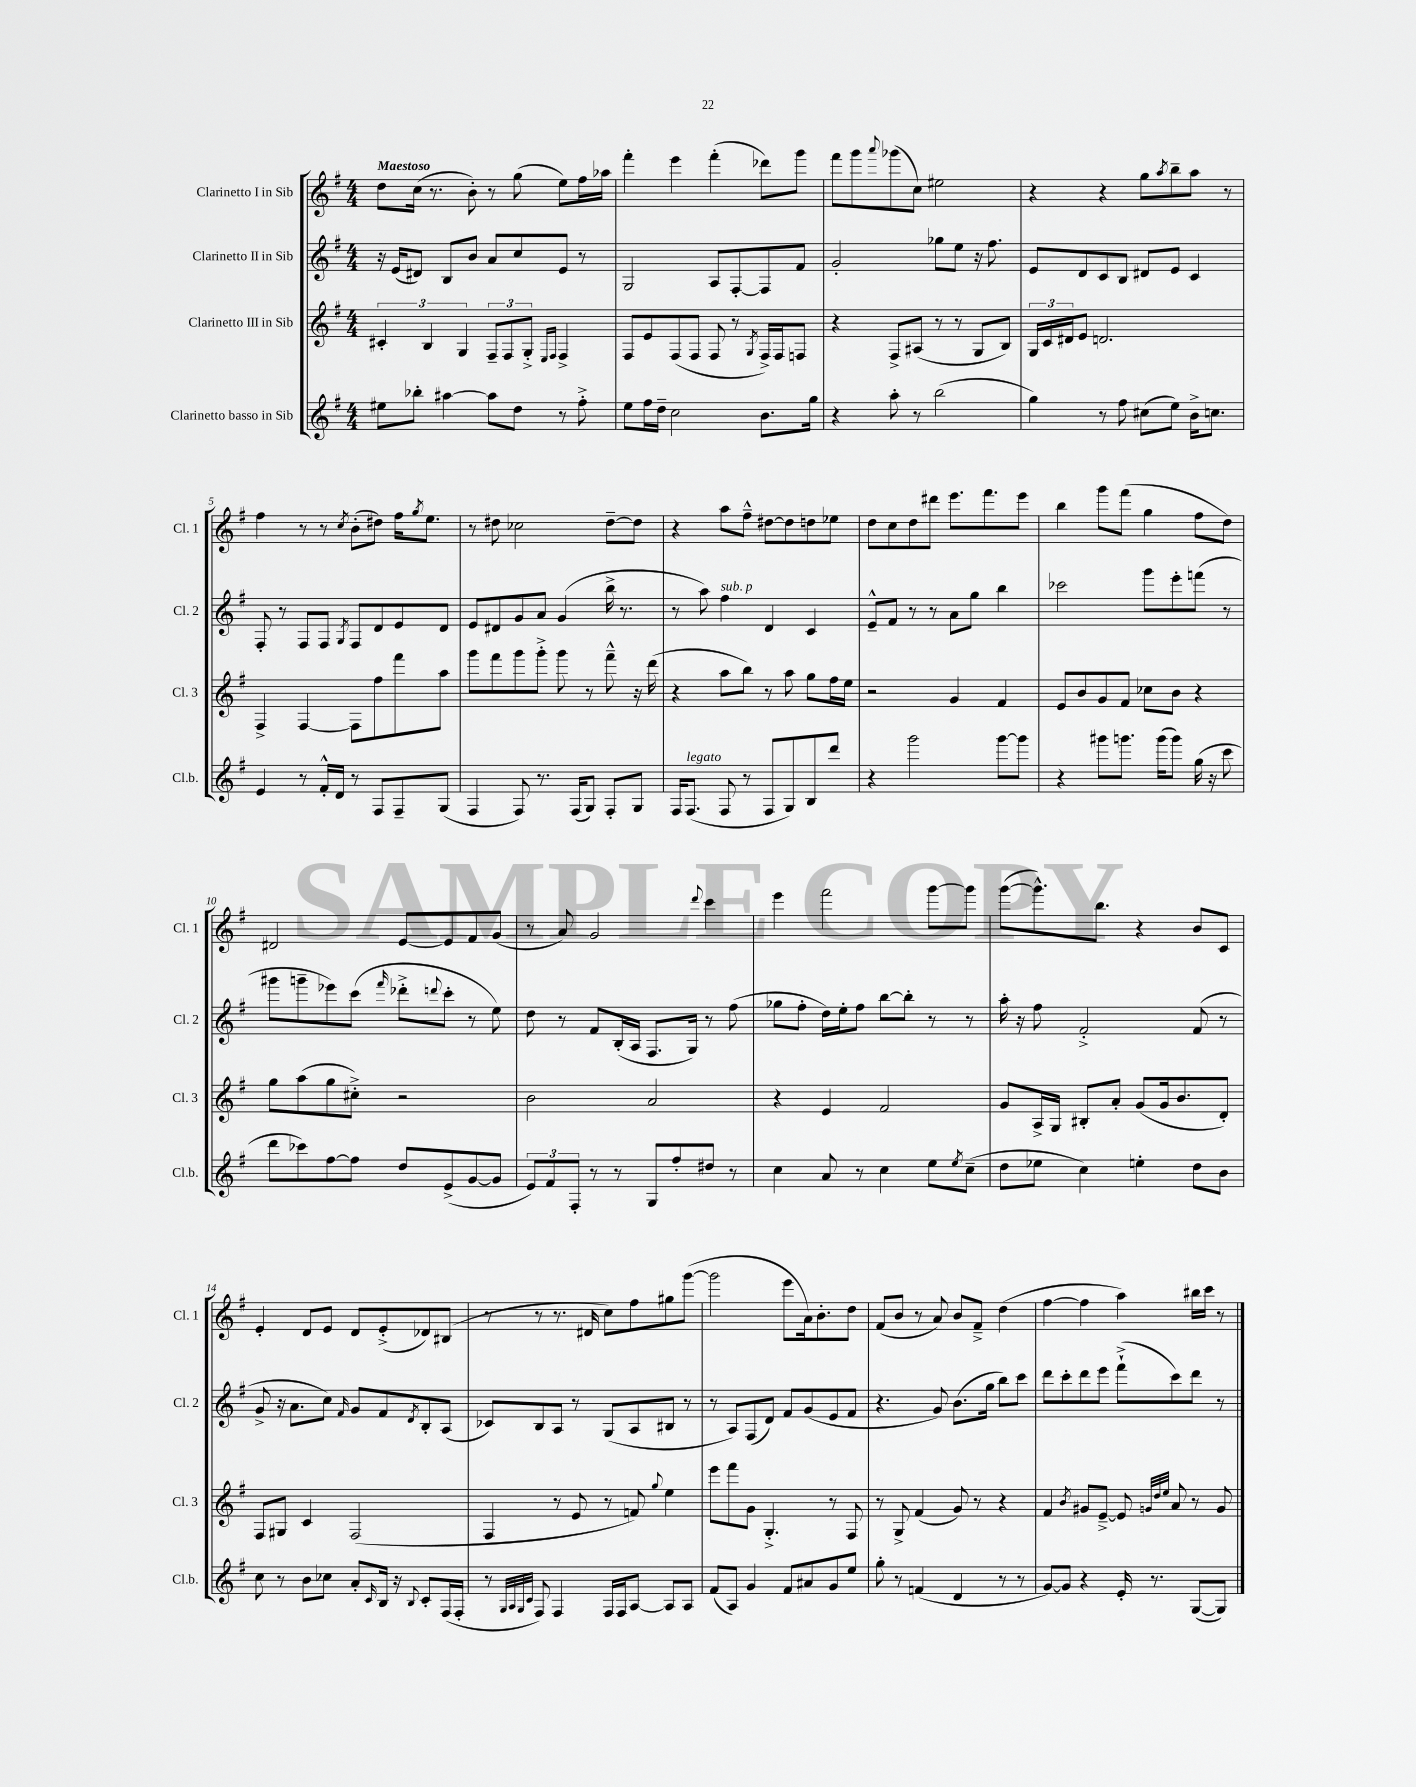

**kern	**kern	**kern	**kern
*staff4	*staff3	*staff2	*staff1
*clefG2	*clefG2	*clefG2	*clefG2
*k[f#]	*k[f#]	*k[f#]	*k[f#]
*M4/4	*M4/4	*M4/4	*M4/4
8ee#	6c#'	16r	8dd
.	.	(16e	.
8bb-'	.	8d#)	(16cc
.	6B	.	.
.	.	.	8.r
[4aa#	.	8B	.
.	6G	.	.
.	.	8b	8b')
8aa#]	12F#~	8a	8r
.	12F#	.	.
8dd	.	8cc	(8gg
.	12G'^	.	.
.	16qqE	.	.
.	16qqF#	.	.
8r	4F#^	8e	8ee)
8ff#'^	.	8r	16ff#
.	.	.	16aa-
=	=	=	=
8ee	8F#	2G	4fff#'
16ff#	8e	.	.
16dd~	.	.	.
2cc	(8F#	.	4eee
.	8F#	.	.
.	8F#	8A	(4fff#'
.	8r	[8F#'	.
.	8qG	.	.
8.b	16F#^)	8F#]	8ddd-)
.	16F#	.	.
.	8F	8f#	8ggg
16gg	.	.	.
=	=	=	=
4r	4r	2g'	8fff#
.	.	.	8ggg
.	.	.	8qqaaa
8aa'	8F#^	.	(8ggg-
8r	(8A#	.	8cc)
(2bb	8r	8gg-	2ee#
.	8r	8ee	.
.	8G	16r	.
.	.	8.ff#	.
.	8B)	.	.
=	=	=	=
4gg)	24G	8e	4r
.	24c	.	.
.	24d#	.	.
.	8e	8d	.
8r	2.d	8c	4r
8ff#	.	8B	.
(8cc#	.	8d#	8gg
.	.	.	8qaa
8ee)	.	8e	8bb~
16b^	.	4c	8aa
8.cc	.	.	.
.	.	.	8r
=	=	=	=
4e	4F#^	8F#'	4ff#
.	.	8r	.
8r	[4F#	8F#	8r
16f#'^^	.	8F#	8r
16d	.	.	.
.	.	8qG	8qcc
8r	8F#]	8F#	(8b'
8F#	8ff#	8d	8dd#)
8F#~	8fff#	8e	16ff#
.	.	.	8qgg
.	.	.	8.ee
(8G	8aa	8d	.
=	=	=	=
4F#	8ggg	8e	8r
.	8fff#	8d#	8dd#
8F#)	8ggg	8g	2cc-
8.r	8ggg'^	8a	.
.	8ggg	(4g	.
(16F#	.	.	.
8G)	8r	.	.
8F#'	8fff#~^^	16bb^	[8dd#~
.	.	8.r	.
8G	16r	.	8dd#]
.	(16ddd	.	.
=	=	=	=
16F#	4r	8r	4r
(8.F#	.	.	.
.	.	8aa)	.
8F#	8aa	4ff#	8aa
8r	8bb)	.	8ff#~^^
8F#	8r	4d	[8dd#
8G)	8aa	.	8dd#]
8B	8gg	4c	8dd
8ddd	16ff#	.	8ee-
.	16ee	.	.
=	=	=	=
4r	2r	8e~^^	8dd
.	.	8f#	8cc
2ggg	.	8r	8dd
.	.	8r	8ddd#
.	4g	8a	8.eee
.	.	8gg	.
.	.	.	8.fff#
[8ggg	4f#	4bb	.
8ggg]	.	.	8eee
=	=	=	=
4r	8e	2ccc-	4bb
.	8b	.	.
8ggg#	8g	.	8ggg
8.ggg	8f#	.	(8fff#
.	8cc-	8ggg	4gg
(16ggg	.	.	.
8ggg)	8b	8eee'	.
(16gg	4r	(8fff	8ff#
16r	.	.	.
8ccc	.	8r	8dd)
=	=	=	=
8ddd	8gg	8ggg#	2d#
8ccc-)	(8aa	8ggg~	.
[8ff#	8gg	8eee-)	.
8ff#]	8cc#'^)	(8ccc	.
.	.	16qqfff#	.
8dd	2r	8ddd-'^	[8e
.	.	8qqddd	.
(8e^	.	8ccc'	8e]
[8g	.	8r	8f#
8g]	.	8ee)	(8g
=	=	=	=
12e)	2b	8dd	8r
12f#	.	.	.
.	.	8r	8a)
12F#'	.	.	.
8r	.	8f#	2g
8r	.	(16B'	.
.	.	16A	.
8G	2a	8.F#	.
8ff#'	.	.	.
.	.	16G)	.
.	.	.	8qqddd
8dd#	.	8r	4ccc
8r	.	(8ff#	.
=	=	=	=
4cc	4r	8gg-	4eee
.	.	8ff#'	.
8a	4e	16dd)	2fff#
.	.	16ee'	.
8r	.	8ff#	.
4cc	2f#	[8bb	.
.	.	8bb']	.
8ee	.	8r	[8ggg
8qee	.	.	.
(8cc~	.	8r	8ggg]
=	=	=	=
8dd	8g	16aa'	([8ggg
.	.	16r	.
8ee-	16A^	8ff#	8.ggg^^])
.	16G	.	.
4cc)	8B#'	2f#'^	.
.	.	.	8.bb
.	8a'	.	.
4ee'	(8g	.	4r
.	16g	.	.
.	8.b	.	.
8dd	.	(8f#	8b
8b	8d')	8r	8c
=	=	=	=
8cc	8F#	8g^	4e'
8r	8G#	16r	.
.	.	8.a	.
8b	4c	.	8d
8cc-	.	8cc)	8e
.	.	16qqf#	.
8a'	(2F#	8g	8d
16qqc	.	.	.
16B	.	8f#	(8e'^
16r	.	.	.
8qqB	.	8qd	.
8c'	.	8B'	8d-)
(16F#	.	(8A	(8B#
16F#'	.	.	.
=	=	=	=
8r	4F#	8c-)	8r
32qqG	.	.	.
32qqA	.	.	.
32qqG	.	.	.
32qqc	.	.	.
8F#)	.	8B	8r
4F#	8r	8A	8.r
.	8e	8r	.
.	.	.	16d#
16F#	8r	(8G	8cc)
16F#	.	.	.
[8A	8f)	8A	8ff#
.	8qqgg	.	.
8A]	4ee	8B#	8gg#
8A	.	8r	([8ggg
=	=	=	=
(8f#	8eee	8r	2ggg]
8A)	8fff#	8A)	.
4g	8g	(8F#	.
.	4.G'^	8d)	.
8f#	.	8f#	8eee
8a#	.	(8g	16a)
.	.	.	8.b'
8g	8r	8e	.
8ee	8F#	8f#	8dd
=	=	=	=
8gg'	8r	4.r	(8f#
8r	8G^	.	8b
(4f	(4f#	.	8r
.	.	8g)	8a)
4d	8g)	(8.b	8b
.	8r	.	8f#~^
.	.	16gg	.
8r	4r	8bb)	(4dd
8r	.	8ccc	.
=	=	=	=
[8g)	4f#	8ddd	[4ff#
8g]	.	8ccc'	.
.	8qb	.	.
4r	8g#	8ddd	4ff#]
.	[8e~^	8eee	.
16e'	8e]	(8fff#`^	4aa)
8.r	.	.	.
.	32qqg	.	.
.	32qqdd	.	.
.	32qqee	.	.
.	8a	8ccc)	.
([8G	8r	8ddd	16bb#
.	.	.	16ccc
8G])	8g	8r	8r
==	==	==	==
*-	*-	*-	*-
